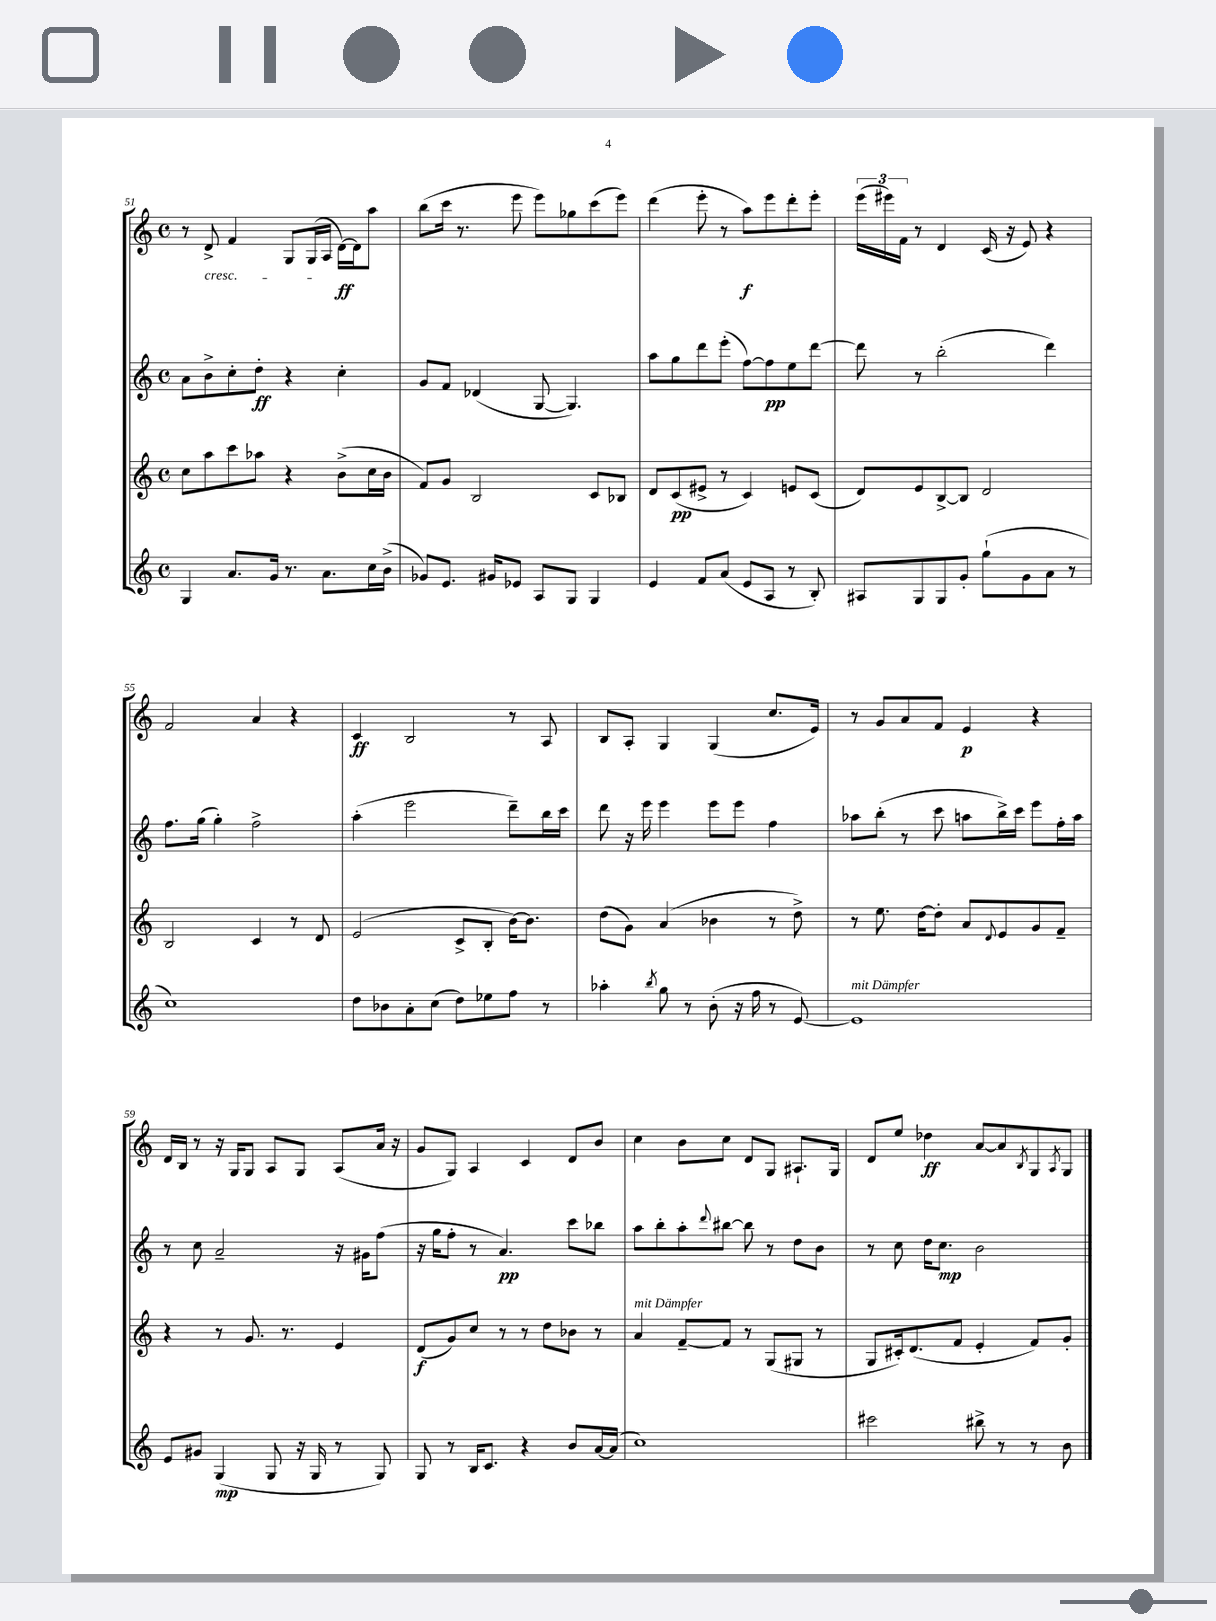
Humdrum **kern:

**kern	**kern	**kern	**kern
*staff4	*staff3	*staff2	*staff1
*clefG2	*clefG2	*clefG2	*clefG2
*k[]	*k[]	*k[]	*k[]
*M4/4	*M4/4	*M4/4	*M4/4
*met(c)	*met(c)	*met(c)	*met(c)
4G	8cc	8a	8r
.	8aa	8b^	8d^
8.a	8ccc	8cc'	4f
.	8aa-	8dd'	.
16g	.	.	.
8.r	4r	4r	8G
.	.	.	(16G
8.a	.	.	16A
.	(8b^	4cc'	[16d)
.	.	.	16d]
16cc	16cc	.	8aa
(16b^	16b	.	.
=	=	=	=
8g-)	8f)	8g	(8bb
8.e	8g	8f	16ccc
.	.	.	8.r
.	2B	(4d-	.
16g#	.	.	.
8e-	.	.	8eee
8A	.	[8G	8eee)
8G	.	4.G])	8gg-
4G	8c	.	(8ccc
.	8B-	.	8eee)
=	=	=	=
4e	8d	8aa	(4ddd
.	(8c	8gg	.
8f	8e#^	8ddd	8eee'
(8a	8r	(8eee'	8r
8e	4c)	[8ff)	8aa)
8A	.	8ff]	8eee
8r	8e	8ee	8ddd'
8B')	(8c	[8ddd	8eee'
=	=	=	=
8A#	8d)	8ddd]	(24eee
.	.	.	24eee#)
.	.	.	24f
8G	8e	8r	8r
8G	[8B^	(2bb'	4d
8g'	8B]	.	.
(8gg`	2d	.	(16c
.	.	.	16r
8g	.	.	8e)
8a	.	4ddd)	4r
8r	.	.	.
=	=	=	=
1cc)	2B	8.ff	2f
.	.	(16gg	.
.	.	4gg')	.
.	4c	2ff^	4a
.	8r	.	4r
.	8d	.	.
=	=	=	=
8dd	(2e	(4aa'	4c
8b-	.	.	.
8a'	.	2eee	2B
(8cc	.	.	.
8dd)	8c^	.	.
8ee-	8B'	.	.
8ff	[16b)	8ddd~)	8r
.	8.b]	.	.
8r	.	16bb	8A
.	.	16ccc	.
=	=	=	=
4aa-'	(8dd	8ddd	8B
.	8g)	16r	8A'
.	.	16eee	.
8qbb	.	.	.
8gg	(4a	4eee	4G
8r	.	.	.
(8b'	4b-	8eee	(4G
16r	.	8eee	.
16ff	.	.	.
8r	8r	4ff	8.cc
[8e)	8dd^)	.	.
.	.	.	16e)
=	=	=	=
1e]	8r	8aa-	8r
.	8.ee	(8bb'	8g
.	.	8r	8a
.	[16dd	.	.
.	8dd']	8ccc	8f
.	8a	8aa	4e
.	8qqd	.	.
.	8e	16bb^)	.
.	.	16ccc	.
.	8g	8eee	4r
.	8f~	16ff'	.
.	.	16aa	.
=	=	=	=
8e	4r	8r	16d
.	.	.	16B
8g#	.	8cc	8r
(4G	8r	2a~	16r
.	.	.	16G
.	8.g	.	8G
8G	.	.	8A
.	8.r	.	.
16r	.	.	8G
16G	.	.	.
8r	4e	16r	(8A
.	.	16g#	.
8G)	.	(8ff	16a
.	.	.	16r
=	=	=	=
8G	(8d	16r	8g
.	.	16gg	.
8r	8g)	8ff'	8G)
16B	8cc	8r	4A
8.c	.	.	.
.	8r	4.a)	.
4r	8r	.	4c
.	8dd	.	.
8b	8b-	8ccc	8d
[16a	8r	8bb-	8b
(16a]	.	.	.
=	=	=	=
1cc)	4a	8aa	4cc
.	.	8bb'	.
.	[8f~	8aa'	8b
.	.	8qqddd	.
.	8f]	[8bb#	8cc
.	8r	8bb#]	8d
.	(8G	8r	8G
.	8G#	8dd	8.A#`
.	8r	8b	.
.	.	.	16G
=	=	=	=
2ccc#	8G	8r	8d
.	16c#')	8cc	8ee
.	(8.d	.	.
.	.	16dd	4dd-
.	.	8.cc	.
.	8f	.	.
8bb#^	4e'	2b	[8a
8r	.	.	8a]
.	.	.	8qB
8r	8f)	.	8G
.	.	.	8qA
8b	8g'	.	8G
==	==	==	==
*-	*-	*-	*-
